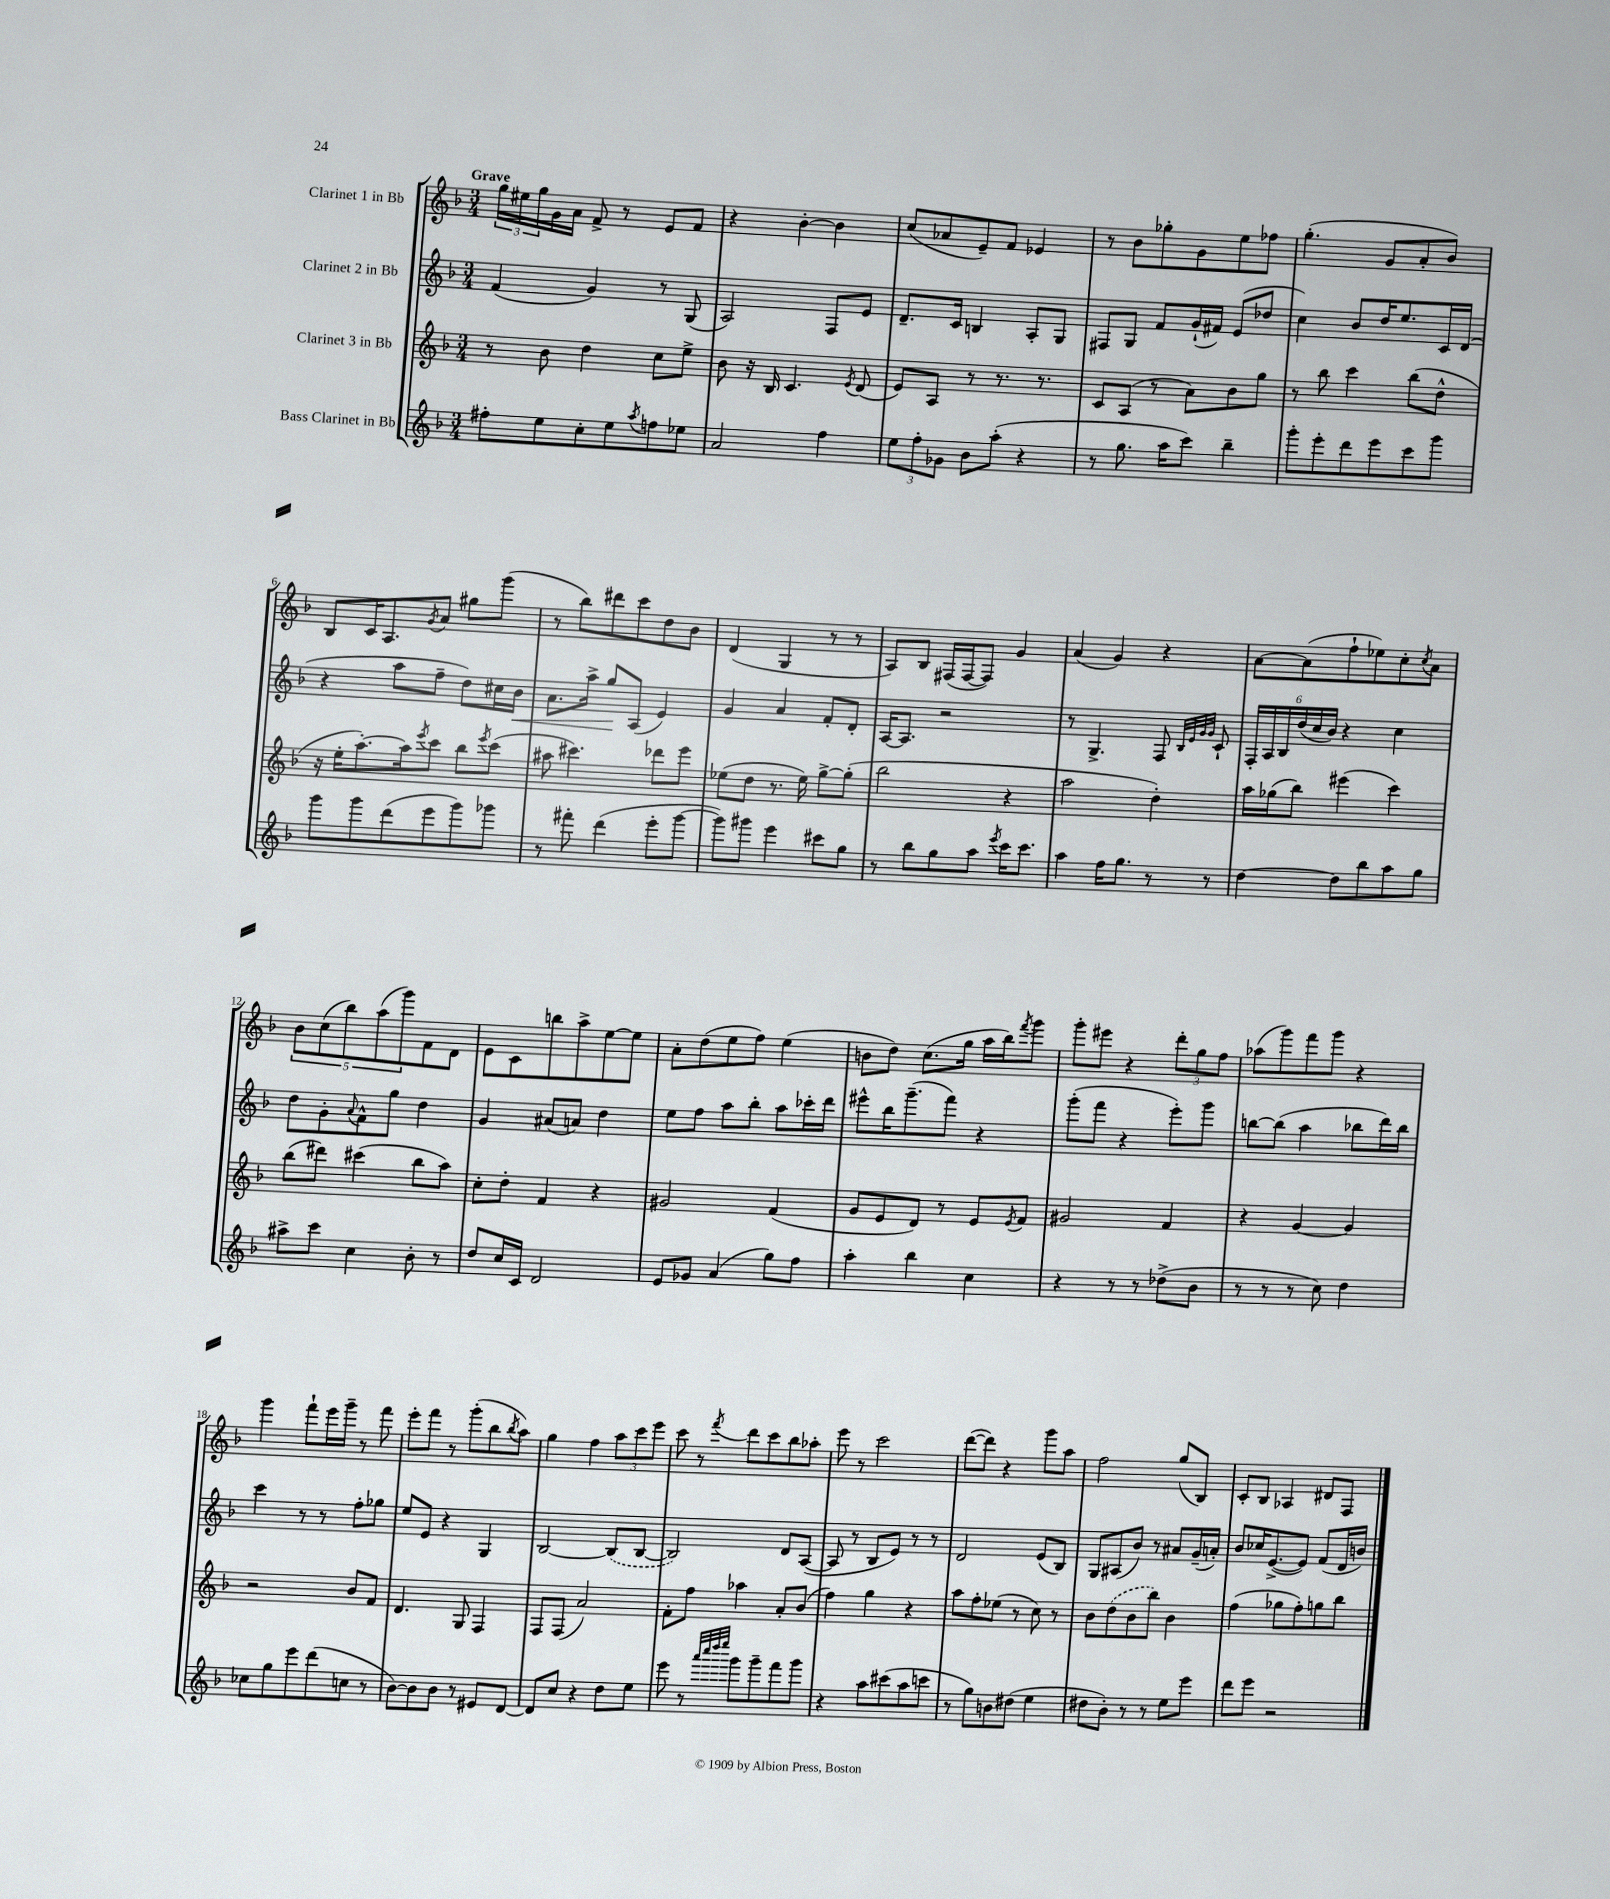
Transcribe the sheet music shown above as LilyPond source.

<<
\new StaffGroup <<
\new Staff = "s0" \with { instrumentName = "Clarinet 1 in Bb" } {
    \clef treble \key f \major \numericTimeSignature \time 3/4 \tempo "Grave"
    \tuplet 3/2 { g''16 eis''16 g''16 } g'16 a'16 f'8-> r8 e'8 f'8 |
    r4 bes'4~-. bes'4 |
    c''8( aes'8 e'8--) f'8 ees'4 |
    r8 bes'8 ges''8-. g'8 e''8 fes''8 |
    g''4.-.( g'8 a'8-. bes'8) |
    bes8 c'16 a8. \acciaccatura { g'8 } a'8 gis''8 g'''8( |
    r8 bes''8) dis'''8 c'''8 d''8 bes'8 |
    d'4( g4 r8 r8 |
    a8) bes8 fis16( fis16~ fis8) g'4 |
    a'4( g'4) r4 |
    a'8~ a'8( f''8-! ees''8) c''8-. \acciaccatura { c''8 } a'8 |
    \tuplet 5/4 { bes'8 c''8( bes''8) a''8( g'''8) } f'8 d'8 |
    e'8 c'8 b''8 a''8-> e''8~ e''8 |
    a'8-. d''8( e''8 f''8) e''4( |
    b'8 d''8) c''8.( g''16 a''16 bes''16) \acciaccatura { f'''8 } g'''8 |
    g'''8-. eis'''8 r4 \tuplet 3/2 { d'''8-. g''8 f''8 } |
    aes''8( g'''8) f'''8 g'''8 r4 |
    g'''4 f'''8-! e'''16 g'''16-- r8 f'''8 |
    e'''8-. f'''8 r8 g'''8-.( bes''8 \acciaccatura { bes''8 } a''8) |
    g''4 f''4 \tuplet 3/2 { a''8 c'''8 e'''8 } |
    c'''8 r8 \acciaccatura { f'''8 } d'''8 c'''8 bes''8 aes''8-. |
    e'''8 r8 c'''2 |
    d'''8~( d'''8) r4 g'''8 a''8 |
    f''2 g''8( bes8) |
    c'8-. bes8 aes4 dis'8 f8 \bar "|." |
}
\new Staff = "s1" \with { instrumentName = "Clarinet 2 in Bb" } {
    \clef treble \key f \major \numericTimeSignature \time 3/4
    f'4( g'4) r8 g8( |
    a2) f8 e'8 |
    d'8.-- c'16 b4 a8-. g8 |
    fis8 g8 f'8 g'16-!( fis'16) e'8( des''8 |
    c''4) bes'8 d''16 e''8. c'16 d'16( |
    r4 a''8 f''8-- d''8) cis''16 bes'16\< |
    a'8. a''16-> g''8\! a8( e'4) |
    g'4 a'4 f'8-. d'8-. |
    a16~ a8. r2 |
    r8 g4.-> f8 \grace { bes32 e'32 g'32 g'32 } c'8-! |
    \tuplet 6/4 { f16-. a16 bes16 d''16( c''16 bes'16) } r4 c''4 |
    d''8 g'8-. \appoggiatura { a'8 } f'8-^ g''8 d''4 |
    g'4 ais'8( a'8) d''4 |
    e''8 f''8 a''8 bes''8-. a''8 ces'''16-. d'''16 |
    eis'''8-^ bes''16 g'''8.--( f'''8) r4 |
    g'''8-.( f'''8 r4 e'''8-.) g'''8 |
    b''8~ b''8( a''4 bes''8 d'''16) bes''16 |
    c'''4 r8 r8 f''8-. ges''8 |
    e''8 e'8 r4 g4 |
    bes2~ \once \slurDashed bes8( bes8~ |
    bes2) d'8 a8~( |
    a8 r8 bes8 e'8) r8 r8 |
    d'2 e'8( bes8) |
    g8 ais8( bes'8) r8 ais'8 g'16--( a'16-.) |
    bes'8 ces''16 e'8.~->( e'8) f'8( d'16 b'16) \bar "|." |
}
\new Staff = "s2" \with { instrumentName = "Clarinet 3 in Bb" } {
    \clef treble \key f \major \numericTimeSignature \time 3/4
    r8 bes'8 d''4 c''8 e''8-> |
    bes'8 r16 bes16 c'4. \acciaccatura { e'8 } d'8( |
    e'8) a8 r8 r8. r8. |
    c'8 a8( r8 a'8) bes'8 g''8 |
    r8 bes''8 c'''4 bes''8( d''8-^ |
    r16 e''16-. a''8.~-.) a''16 \acciaccatura { e'''8 } c'''8 bes''8 \acciaccatura { e'''8 } c'''8( |
    ais''8 cis'''4.) des'''8 e'''8 |
    ees''8( d''8 r8. ees''16) g''8~-> g''8-.( |
    bes''2 r4 |
    a''2 d''4-.) |
    a''16 ges''16( bes''8) eis'''4( c'''4) |
    bes''8( dis'''8) cis'''4( bes''8 a''8) |
    c''8-. d''8-. f'4 r4 |
    gis'2 f'4( |
    g'8 e'8 d'8) r8 e'8 \acciaccatura { e'8 } f'8 |
    gis'2 f'4 |
    r4 g'4~ g'4 |
    r2 bes'8 f'8 |
    d'4. g8 f4 |
    f8 f8( a'2) |
    f'8-. f''8 aes''4 a'8-. bes'8( |
    f''4) g''4 r4 |
    a''8 f''8-. ees''8( r8 c''8) r8 |
    bes'8 \once \slurDashed d''8( bes'8 bes''8) bes'4 |
    f''4( ges''8 f''8-.) g''8 bes''8 \bar "|." |
}
\new Staff = "s3" \with { instrumentName = "Bass Clarinet in Bb" } {
    \clef treble \key f \major \numericTimeSignature \time 3/4
    fis''8-. e''8 c''8-. e''8 \acciaccatura { a''8 } f''8 ees''8 |
    a'2 f''4 |
    \tuplet 3/2 { e''8 f''8-. ges'8 } bes'8 a''8-.( r4 |
    r8 g''8. a''16 c'''8) bes''4-- |
    g'''8-. e'''8-. d'''8 e'''8 c'''8 g'''8 |
    g'''8 g'''8 d'''8( e'''8 g'''8) ges'''8 |
    r8 fis'''8-. d'''4( e'''8-. g'''8~ |
    g'''8) gis'''8 e'''4 cis'''8 g''8 |
    r8 bes''8 g''8 a''8 \acciaccatura { e'''8 } c'''16 c'''8. |
    a''4 f''16 g''8. r8 r8 |
    d''4~ d''8 bes''8 a''8 g''8 |
    ais''8-> c'''8 c''4 bes'8-. r8 |
    d''8 c''16 c'16 d'2 |
    e'8 ges'8 a'4( g''8) f''8 |
    a''4-. bes''4 c''4 |
    r4 r8 r8 des''8->( bes'8 |
    r8 r8 r8 c''8) d''4 |
    ces''8 g''8 e'''8 d'''8( c''8 r8 |
    bes'8~) bes'8 bes'8 r8 eis'8 d'8~ |
    d'8 c''8 r4 d''8 e''8 |
    e'''8 r8 \grace { a'''32 c''''32 d''''32 e''''32 } g'''8 g'''8-- f'''8 g'''8 |
    r4 a''8 cis'''8( a''8 c'''8 |
    r8 g''8) b'8 dis''8( e''4 |
    dis''8 bes'8-.) r8 r8 e''8 e'''8 |
    d'''8 e'''8 r2 \bar "|." |
}
>>
>>
